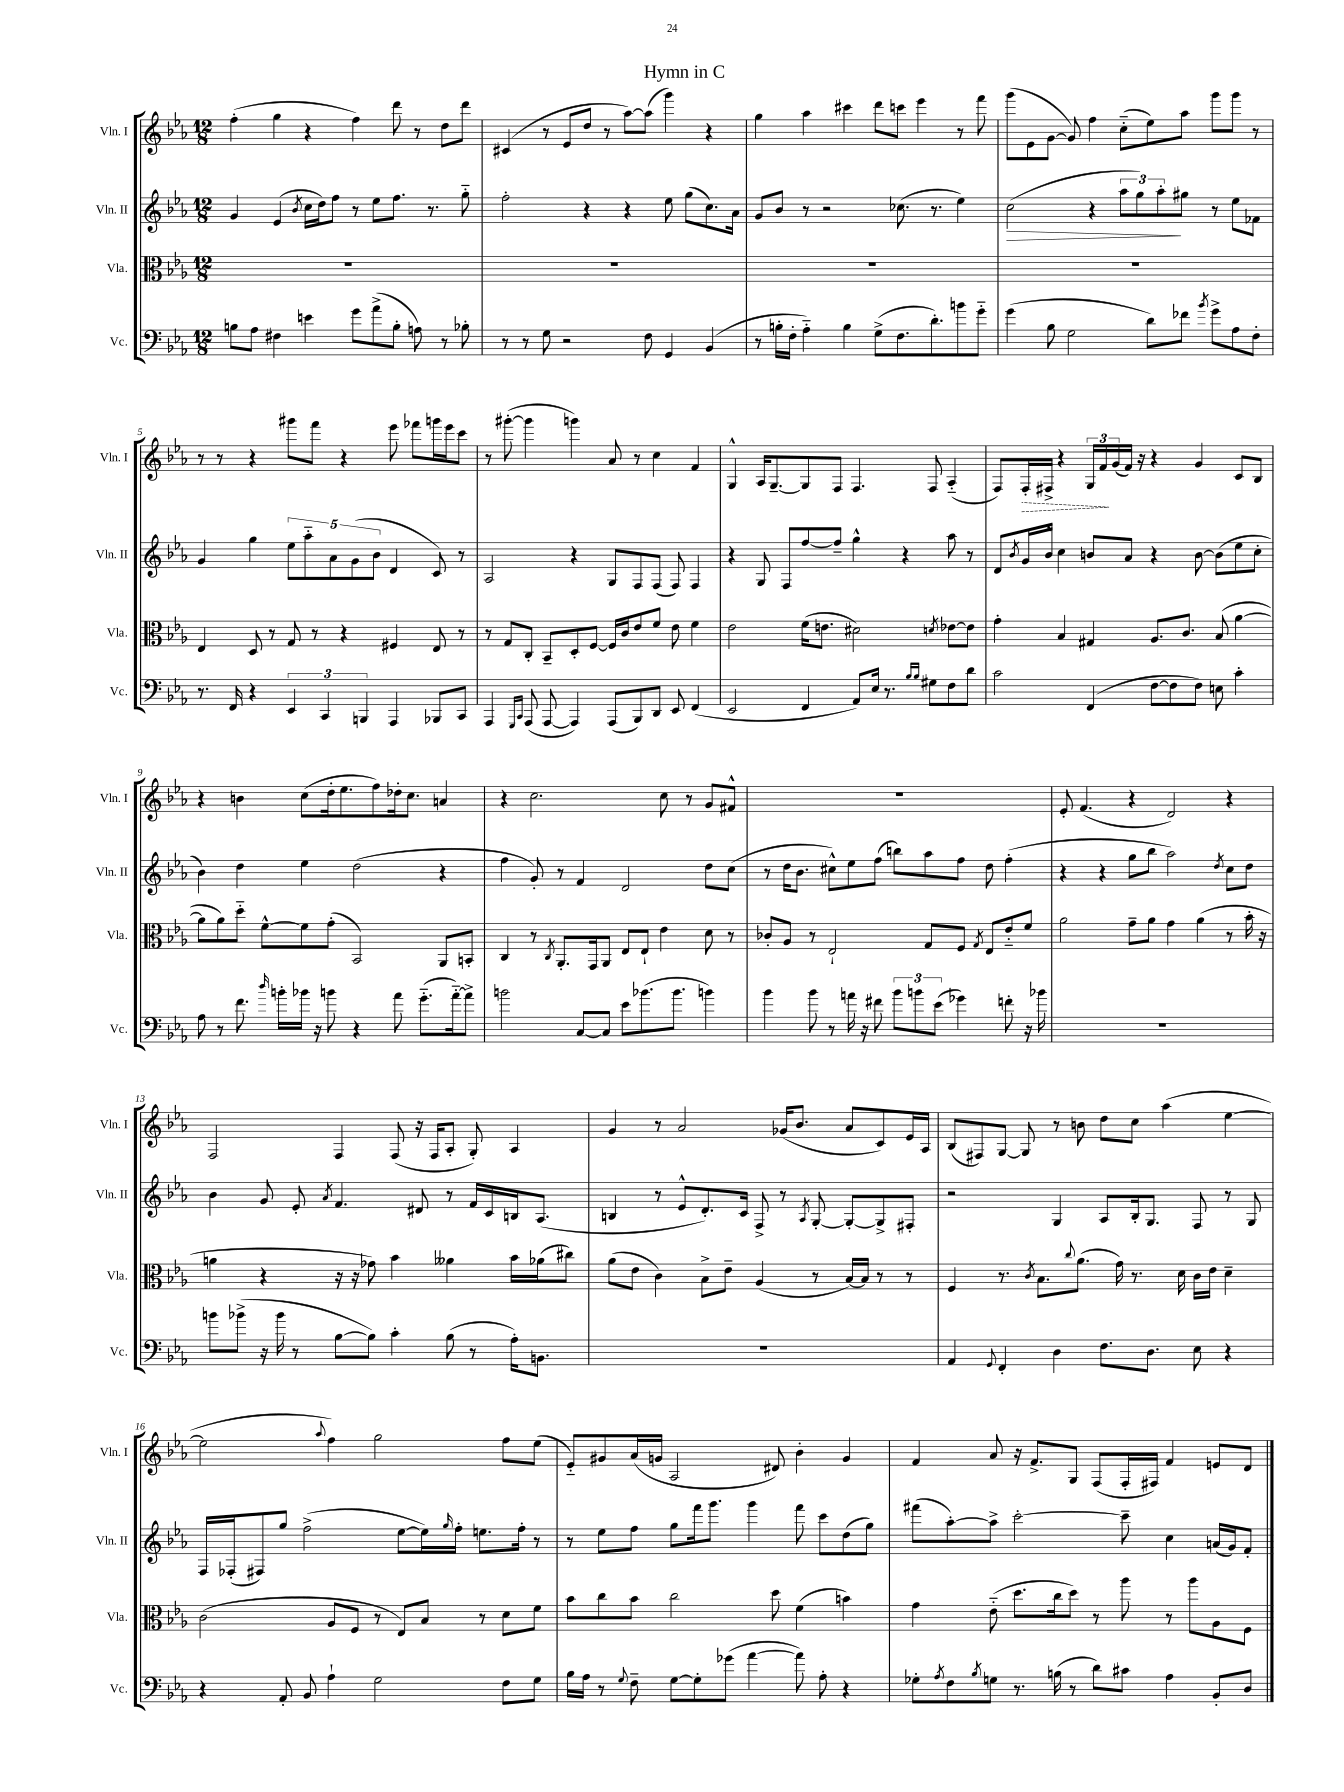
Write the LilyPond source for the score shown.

\header { title = "Hymn in C" }
<<
\new StaffGroup <<
\new Staff = "s0" \with { instrumentName = "Vln. I" shortInstrumentName = "Vln. I" } {
    \clef treble \key ees \major \numericTimeSignature \time 12/8
    f''4-.( g''4 r4 f''4) d'''8 r8 d''8 d'''8 |
    cis'4( r8 ees'8 d''8 r8 aes''8~) aes''8( g'''4) r4 |
    g''4 aes''4 cis'''4 d'''8 c'''8 ees'''4 r8 f'''8 |
    g'''8( ees'8 g'8~ g'8) f''4 c''8-_( ees''8) aes''8 g'''8 g'''8 r8 |
    r8 r8 r4 gis'''8 f'''8 r4 ees'''8 fes'''8 g'''16 ees'''16 c'''8 |
    r8 gis'''8~-.( gis'''4 g'''4) aes'8 r8 c''4 f'4 |
    g4-^ aes16 g8.~-- g8 f8 f4. f8 aes4-_( |
    f8) \once \override Hairpin.style = #'dashed-line f16-.\> fis16-> r4 \tuplet 3/2 { g16 f'16\! g'16( } f'16) r16 r4 g'4 c'8 bes8 |
    r4 b'4 c''8( d''16-. ees''8. f''8) des''16-. c''8. a'4 |
    r4 c''2. c''8 r8 g'8 fis'8-^ |
    R1. |
    ees'8-. f'4.( r4 d'2) r4 |
    f2 f4 f8( r16 f16 aes8-. g8-.) aes4 |
    g'4 r8 aes'2 ges'16( bes'8. aes'8 c'8) ees'16 aes16 |
    bes8( fis8) g8~ g8 r8 b'8 d''8 c''8 aes''4( ees''4~ |
    ees''2 \appoggiatura { aes''8 } f''4) g''2 f''8 ees''8( |
    ees'8-_) gis'8 aes'16( g'16 aes2 dis'8) bes'4-. g'4 |
    f'4 aes'8 r16 f'8.-> g8 f8( f16-. fis16) f'4 e'8 d'8 \bar "|." |
}
\new Staff = "s1" \with { instrumentName = "Vln. II" shortInstrumentName = "Vln. II" } {
    \clef treble \key ees \major \numericTimeSignature \time 12/8
    g'4 ees'4( \acciaccatura { bes'8 } c''16 d''16) f''8 r8 ees''8 f''8. r8. g''8-_ |
    f''2-. r4 r4 ees''8 g''8( c''8.) aes'16 |
    g'8 bes'8 r8 r2 ces''8.( r8. ees''4) |
    c''2\>( r4 \tuplet 3/2 { aes''8 g''8) aes''8-.\! } gis''8 r8 ees''8 fes'8 |
    g'4 g''4 \tuplet 5/4 { ees''8 aes''8-_ aes'8 g'8( bes'8 } d'4 c'8) r8 |
    aes2 r4 g8 f8 f8( f8) f4 |
    r4 g8 f8 f''8~ f''8-- g''4-^ r4 aes''8 r8 |
    d'8 \acciaccatura { bes'8 } g'16 bes'16-^ c''4 b'8 aes'8 r4 b'8~ b'8( ees''8 c''8-. |
    bes'4) d''4 ees''4 d''2( r4 |
    f''4 g'8-.) r8 f'4 d'2 d''8 c''8( |
    r8 d''16 bes'8. cis''8-^) ees''8 f''8( b''8) aes''8 f''8 d''8 f''4-.( |
    r4 r4 g''8 bes''8 aes''2) \acciaccatura { d''8 } c''8 d''8 |
    bes'4 g'8 ees'8-. \acciaccatura { aes'8 } f'4. dis'8 r8 f'16 c'16 b16 aes8.( |
    b4 r8 ees'8-^ d'8.-.) c'16 f8-> r8 \acciaccatura { aes8 } g8~-. g8~-. g8-> fis8-. |
    r2 g4 aes8 bes16-. g8. f8 r8 g8 |
    f16 fes16-.( fis8) g''8 f''2->( ees''8~ ees''16) \grace { g''16 } f''16-. e''8. f''16-. r8 |
    r8 ees''8 f''8 g''8 f'''16 g'''8. g'''4 f'''8 c'''8 d''8( g''8) |
    fis'''8( aes''8~-.) aes''8-> c'''2~-. c'''8-- c''4 a'16( g'16) f'8-. \bar "|." |
}
\new Staff = "s2" \with { instrumentName = "Vla." shortInstrumentName = "Vla." } {
    \clef alto \key ees \major \numericTimeSignature \time 12/8
    R1. |
    R1. |
    R1. |
    R1. |
    ees4 d8 r8 g8 r8 r4 fis4 ees8 r8 |
    r8 g8 c8-. bes,8-- d8-. f8~ f16 c'16 ees'8 f'8 ees'8 f'4 |
    ees'2 f'16( e'8. dis'2) \acciaccatura { d'8 } ees'8~ ees'8 |
    g'4-. bes4 gis4 aes8. c'8. bes8( aes'4~ |
    aes'8 aes'8) d''8-_ f'8~-^ f'8 g'8-.( bes,2) aes,8 b,8-. |
    c4 r8 \acciaccatura { c8 } aes,8.-. g,16 aes,8 ees8 ees8-! ees'4 d'8 r8 |
    ces'8-. aes8 r8 ees2-! g8 f8 \acciaccatura { g8 } ees8 ees'8-_ f'8 |
    aes'2 g'8-- aes'8 g'4 aes'4( r8 bes'16-. r16 |
    a'4 r4 r16 r16 ges'8) bes'4 aeses'4 bes'16 aes'16( cis''8) |
    aes'8( ees'8 c'4) bes8-> ees'8-- aes4( r8 bes16~) bes16 r8 r8 |
    f4 r8. \acciaccatura { c'8 } bes8. \appoggiatura { c''8 } aes'8.( g'16) r8. d'16 c'16 ees'16 d'4-- |
    c'2( aes8 f8 r8 ees8) bes8 r8 d'8 f'8 |
    bes'8 c''8 bes'8 c''2 d''8 f'4( b'4) |
    g'4 ees'8-_( d''8. c''16 d''8) r8 aes''8 r8 aes''8 aes8 f8 \bar "|." |
}
\new Staff = "s3" \with { instrumentName = "Vc." shortInstrumentName = "Vc." } {
    \clef bass \key ees \major \numericTimeSignature \time 12/8
    b8 aes8 fis4 e'4 g'8 aes'8->( b8-. a8) r8 bes8-. |
    r8 r8 g8 r2 f8 g,4 bes,4( |
    r8 b16-. f16-. aes4-_) b4 g8->( f8. d'8.-.) b'8 g'8-_ |
    g'4( bes8 g2 d'8) fes'8 \acciaccatura { bes'8 } g'8-> aes8 f8-. |
    r8. f,16 r4 \tuplet 3/2 { ees,4 c,4 b,,4 } aes,,4 bes,,8 c,8 |
    aes,,4 \grace { g,,16 c,16 } aes,,8( aes,,8~ aes,,4) aes,,8( bes,,8) d,8 ees,8 f,4( |
    ees,2 f,4 aes,8) ees16 r8. \grace { bes16 bes16 } gis8 f8 d'8 |
    c'2 f,4( f8~ f8 f8) e8 c'4-. |
    aes8 r8 f'8. \grace { d''16 } b'16-. bes'16 r16 b'8 r4 aes'8 g'8.-_( aes'16~-_) aes'8-> |
    b'2 c8~ c8 ees'8 bes'8.( bes'8. b'4) |
    bes'4 bes'8 r8 a'16 r16 fis'8 \tuplet 3/2 { bes'8 b'8 ees'8( } ges'4) f'8-. r16 bes'16 |
    R1. |
    b'8 bes'8->( r16 bes'16 r8 bes8~ bes8) c'4-. bes8( r8 aes16-.) b,8. |
    R1. |
    aes,4 \appoggiatura { g,8 } f,4-. d4 f8. d8. ees8 r4 |
    r4 aes,8-. bes,8 aes4-! g2 f8 g8 |
    bes16 aes16 r8 \appoggiatura { g8 } f8-- g8~ g8-. ges'8( aes'4~ aes'8) aes8-. r4 |
    ges8-. \acciaccatura { aes8 } f8 \acciaccatura { bes8 } g8 r8. b16( r8 d'8) cis'8 aes4 bes,8-. d8 \bar "|." |
}
>>
>>
